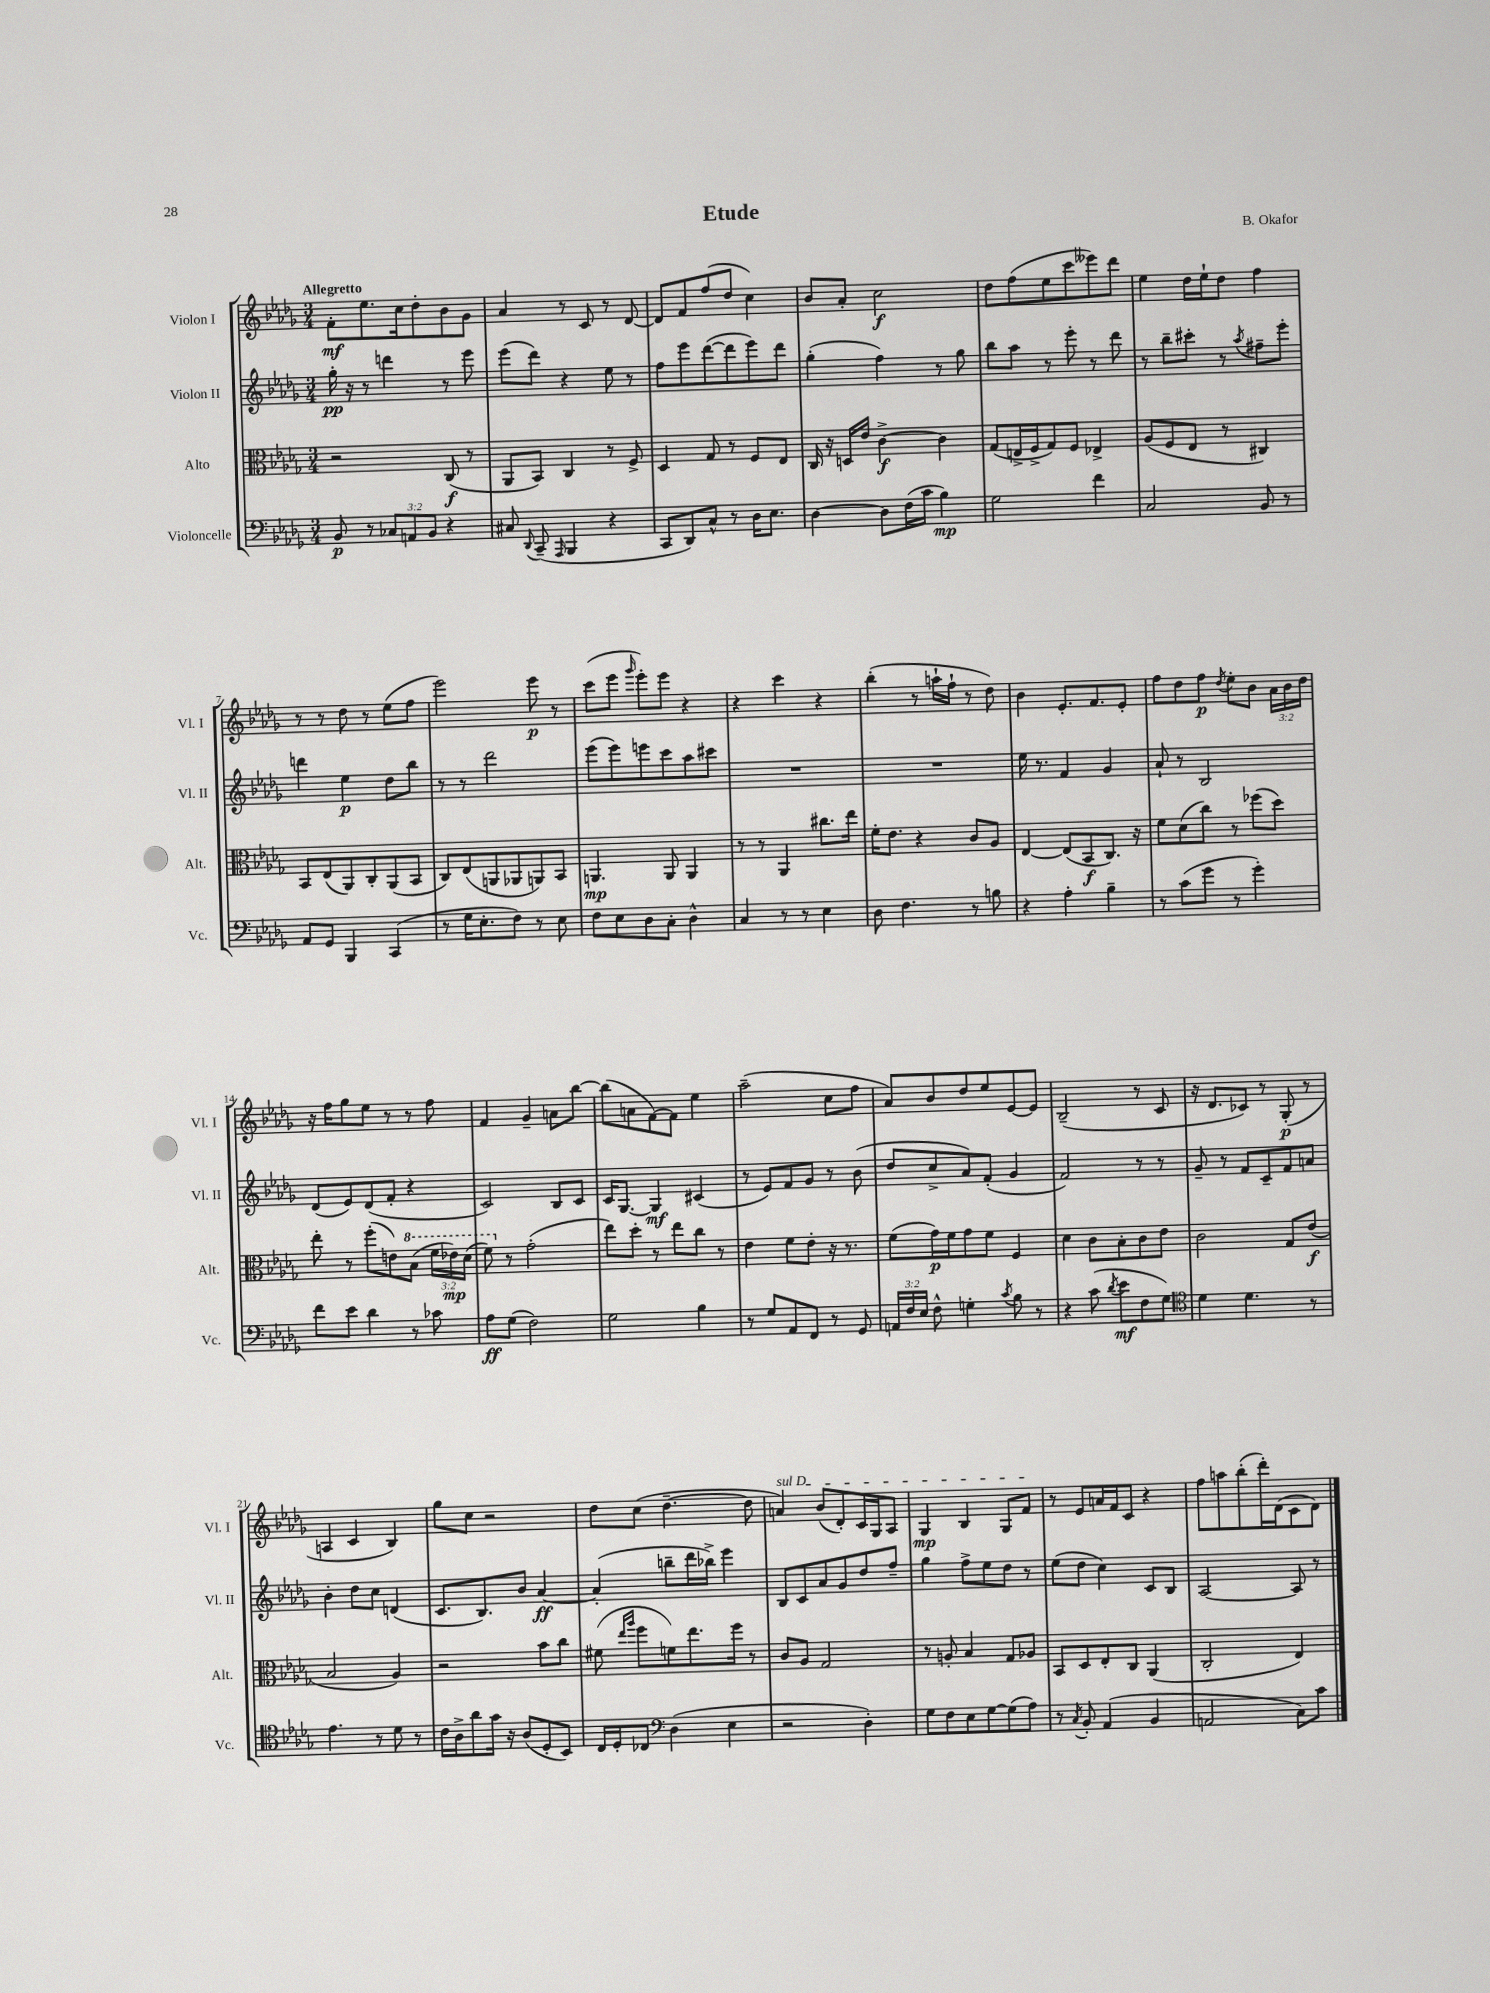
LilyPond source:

\header { title = "Etude" composer = "B. Okafor" }
<<
\new StaffGroup <<
\new Staff = "s0" \with { instrumentName = "Violon I" shortInstrumentName = "Vl. I" } {
    \clef treble \key des \major \numericTimeSignature \time 3/4 \override Staff.TupletNumber.text = #tuplet-number::calc-fraction-text \tempo "Allegretto"
    \autoBeamOff f'8[-.\mf ees''8. c''16 des''8-. bes'8 ges'8] |
    aes'4 r8 c'8 r8 des'8~ |
    des'8[ f'8 f''8( des''8] c''4) |
    bes'8[ aes'8]-. c''2\f |
    des''8[ f''8( ees''8 c'''8 eeses'''8) des'''8] |
    ees''4 des''16[ ees''16-! des''8] f''4 |
    r8 r8 des''8 r8 ees''8[( f''8] |
    ees'''2) ees'''8\p r8 |
    c'''8[( ees'''8] \grace { ges'''16 } ees'''8[-.) ees'''8] r4 |
    r4 c'''4 r4 |
    bes''4-.( r8 a''16[-! f''16]-! r8 des''8) |
    bes'4 ees'8.[-. f'8. ees'8]-. |
    f''8[ des''8 f''8]\p \acciaccatura { des''8 } ees''8[-. bes'8] \tuplet 3/2 { aes'16[ bes'16 des''16] } |
    r16 f''16[ ges''8 ees''8] r8 r8 f''8 |
    f'4 ges'4-- a'8[ bes''8]~ |
    bes''8[( a'8 f'8~) f'8] ees''4 |
    aes''2--( c''8[ f''8] |
    aes'8[) bes'8 des''8 ees''8 ees'8~ ees'8] |
    bes2--( r8 c'8 |
    r16 des'8.[ ces'8]) r8 ges8-.\p( r8 |
    a4 c'4 bes4) |
    ges''8[ c''8] r2 |
    des''8[ c''8]( des''4.~-- des''8 |
    \once \override TextSpanner.bound-details.left.text = \markup { \italic "sul D" } a'4\startTextSpan) bes'8[( des'8-.) c'16 ges16 aes8] |
    ges4\mp bes4 ges8[ f'8]\stopTextSpan |
    r8 ees'8[ a'16 f'16 c'8] r4 |
    f''8[ a''8 bes''8-.( des'''16-.) des'16( c'8 des'8]) \bar "|." |
}
\new Staff = "s1" \with { instrumentName = "Violon II" shortInstrumentName = "Vl. II" } {
    \clef treble \key des \major \numericTimeSignature \time 3/4
    \autoBeamOff ges''16-.\pp r16 r8 d'''4 r8 ees'''8 |
    ees'''8[( des'''8]) r4 ees''8 r8 |
    f''8[ ees'''8 des'''8~( des'''8 ees'''8) des'''8] |
    ges''4-.( f''4) r8 ges''8 |
    bes''8[ aes''8] r8 ees'''8-. r8 des'''8 |
    r8 bes''8[-- cis'''8]-. r8 \acciaccatura { aes''8 } fis''8[-- ees'''8]-. |
    d'''4 ees''4\p des''8[ bes''8] |
    r8 r8 des'''2 |
    ees'''8[( ees'''8) e'''8 c'''8 aes''8 cis'''8] |
    R2. |
    R2. |
    ees''16 r8. f'4 ges'4 |
    aes'8-! r8 bes2 |
    des'8[( ees'8) des'8( f'8]-. r4 |
    c'2) bes8[ c'8] |
    c'16[ ges8.]~ ges4\mf cis'4( |
    r8 ees'8[) f'8 ges'8] r8 bes'8( |
    des''8[ c''8-> aes'8) f'8]-.( ges'4 |
    f'2) r8 r8 |
    ges'8-- r8 f'8[ c'8-- f'8 a'8] |
    bes'4-. des''8[ c''8] d'4( |
    c'8.[ bes8.) bes'8] aes'4~\ff |
    aes'4-.( b''8[-- des'''16 bes''16]->) ees'''4 |
    bes8[ c'8 aes'8 ges'8 des''8 f''8]-- |
    ges''4 f''8[-> ees''8 des''8] r8 |
    ees''8[( des''8] c''4) c'8[ bes8] |
    aes2~ aes8 r8 \bar "|." |
}
\new Staff = "s2" \with { instrumentName = "Alto" shortInstrumentName = "Alt." } {
    \clef alto \key des \major \numericTimeSignature \time 3/4 \override Staff.TupletNumber.text = #tuplet-number::calc-fraction-text
    \autoBeamOff r2 c8\f( r8 |
    aes,8[ bes,8]) c4 r8 f8-> |
    des4 ges8 r8 f8[ ees8] |
    c16 r16 d16[ ees'16] c'4~->\f c'4 |
    ges8[( e16-> f16-> ges8) f8] ees4-> |
    aes8[( f8 ees8] r8 cis4) |
    bes,8[ ees8( aes,8) c8-. aes,8( bes,8] |
    c8[) ees8( a,8 aes,8 a,8) bes,8] |
    a,4.\mp a,8 a,4 |
    r8 r8 aes,4 cis''8.[ ees''16] |
    f'16[-. ees'8.] r4 c'8[ aes8] |
    ees4~ ees8[( bes,8\f c8.]) r16 |
    f'8[ des'8( c''8]) r8 fes''8[( des''8]) |
    ees''8-. r8 f''8[-.( e'8) \ottava #1 bes'8]( \tuplet 3/2 { f''16[ ees''!16\mp) des''16]( } |
    f''8) \ottava #0 r8 ges'2-.( |
    ees''8[) des''8]-. r8 ees''8[ c''8] r8 |
    ees'4 f'8[ ees'8]-. r16 r8. |
    f'8[( ges'16\p) f'16 ges'8 f'8] f4 |
    des'4 c'8[ bes8-. c'8 ees'8] |
    c'2 ges8[ ees'8]\f( |
    bes2 aes4) |
    r2 bes'8[ c''8] |
    fis'8( \grace { ees''16[ aes''16] } f''8[ f'8) ees''8. f''16] r8 |
    c'8[ aes8] ges2 |
    r8 a8-. bes4 ges8[ aes8] |
    bes,8[ des8 ees8-. c8] aes,4( |
    c2-. ees4) \bar "|." |
}
\new Staff = "s3" \with { instrumentName = "Violoncelle" shortInstrumentName = "Vc." } {
    \clef bass \key des \major \numericTimeSignature \time 3/4 \override Staff.TupletNumber.text = #tuplet-number::calc-fraction-text
    \autoBeamOff bes,8\p r8 \tuplet 3/2 { ces8[ a,8 bes,8] } r4 |
    cis8 \appoggiatura { des,8 } c,8--( \grace { aes,,16 } bes,,4 r4 |
    c,8[ des,8) c8]-^ r8 des16[ ees8.] |
    des4~ des8[ f16( c'16] bes4\mp) |
    ges2 f'4 |
    c2 bes,8 r8 |
    aes,8[ ges,8] bes,,4 c,4( |
    r8 ges16[ ees8.-. f8]) r8 ees8 |
    f8[ ees8 des8 c8]-. des4-^ |
    c4 r8 r8 ees4 |
    des8 f4. r8 b8 |
    r4 aes4-. bes4-- |
    r8 c'8[( ges'8] r8 ges'4-.) |
    f'8[ ees'8] des'4 r8 ces'8 |
    aes8[\ff ges8]( f2) |
    ges2 bes4 |
    r8 ges8[ aes,8 f,8] r8 ges,8 |
    \tuplet 3/2 { a,16[ f16 ees16] } f8-^ g4-. \acciaccatura { c'8 } bes8 r8 |
    r4 c'8( \acciaccatura { des'8 } ees'8[\mf f8 ges8]) |
    \clef tenor des'4 des'4. r8 |
    ees'4. r8 des'8 r8 |
    c'16[ aes16-> aes'8 ges'16] r16 aes8[( des8-. bes,8]) |
    c16[ des16-. ces8] \clef bass des4( ees4 |
    r2 des4-.) |
    ges8[ f8 ees8 ges8~ ges8( aes8]) |
    r8 \acciaccatura { c8 } bes,8-. aes,4( bes,4 |
    a,2 c8[) c'8] \bar "|." |
}
>>
>>
